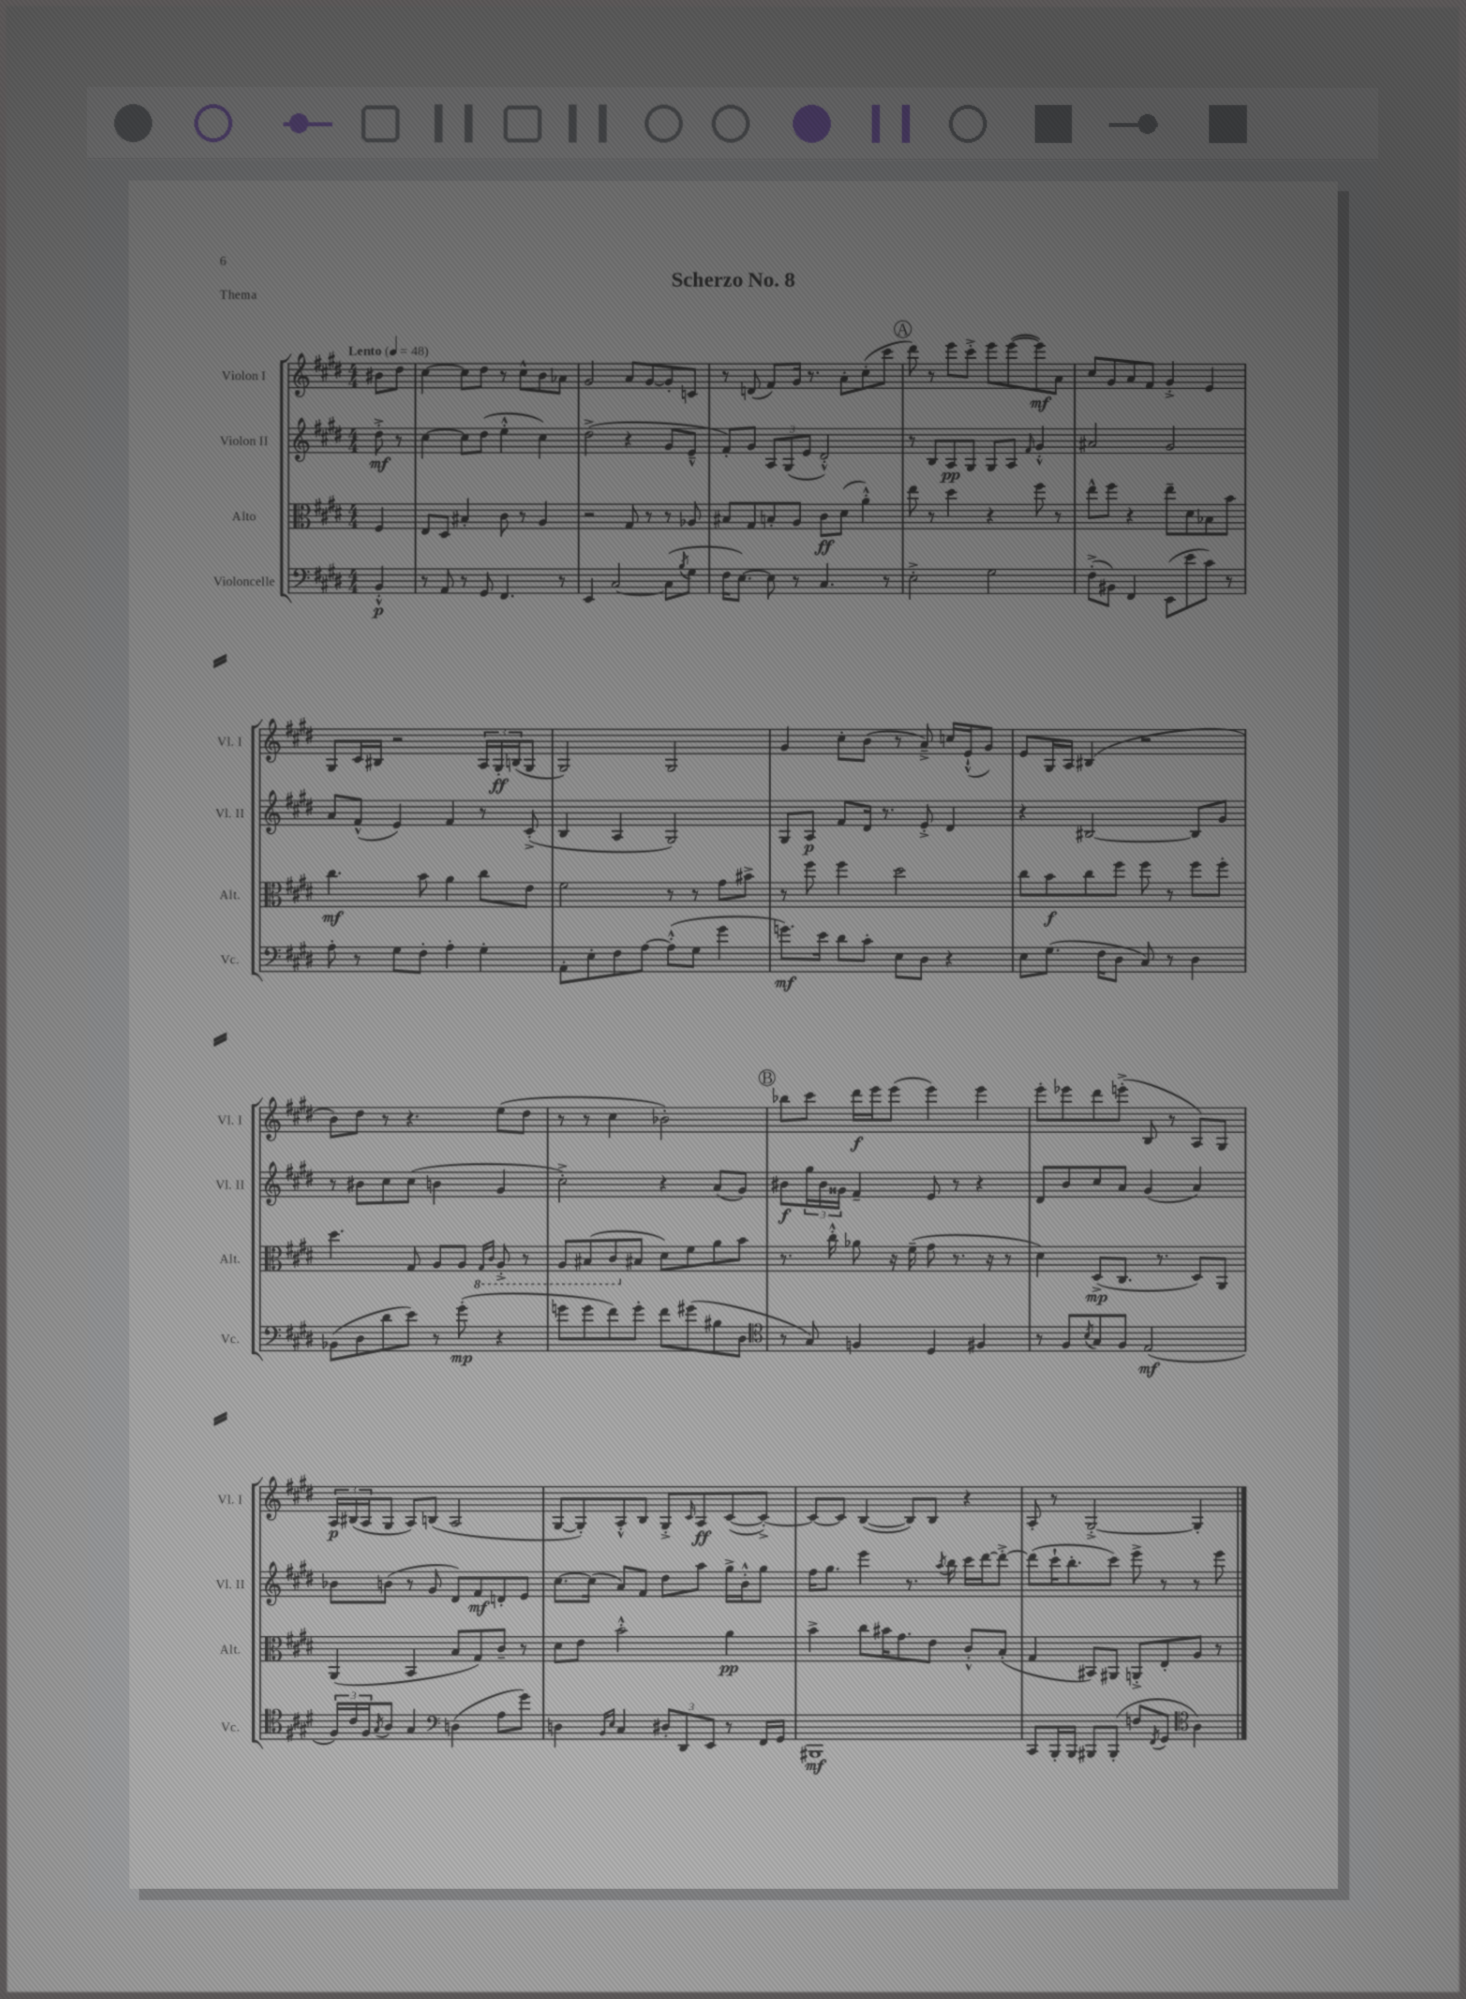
\header { title = "Scherzo No. 8" piece = "Thema" }
<<
\new StaffGroup <<
\new Staff = "s0" \with { instrumentName = "Violon I" shortInstrumentName = "Vl. I" } {
    \clef treble \key e \major \numericTimeSignature \time 4/4 \partial 4 \tempo "Lento" 4 = 48
    bis'8 dis''8 |
    cis''4~ cis''8 dis''8 r8 cis''8-^ b'8 aes'8 |
    gis'2 a'8 gis'8~ gis'8-. c'8 |
    r8 d'8( fis'8) gis'16 r8. a'8-. cis''8-.( cis'''8 |
    \mark \markup { \circle "A" } dis'''8) r8 e'''8 cis'''8-.-> e'''8 e'''8~( e'''8\mf) a'8 |
    cis''8 gis'8 a'8 fis'8 gis'4-.-> e'4 |
    gis8 cis'16 bis16 r2 \tuplet 3/2 { a16 gis16-.\ff b16( } gis8 |
    gis2) gis2 |
    gis'4 cis''8-. b'8( r8 a'8--->) c''16 e'16-!-^( gis'8) |
    e'8 gis16 a16 bis4( r2 |
    b'8) dis''8 r8 r4. e''8( dis''8 |
    r8 r8 cis''4 bes'2-.) |
    \mark \markup { \circle "B" } bes''8 cis'''8 dis'''16\f e'''16 e'''8( e'''4) e'''4 |
    e'''8-. ees'''8 dis'''8 e'''8-.->( b8 r8 a8) gis8 |
    \tuplet 3/2 { a16\p bis16( a16 } gis8 a8) b8( a2 |
    gis8~ gis8-.) a8-.-^ b8 gis8-.-> \grace { cis'16 } a8\ff cis'8~( cis'8~-.->) |
    cis'8~ cis'8 b4~( b8) b8 r4 |
    a8-. r8 gis2~-.-> gis4-. \bar "|." |
}
\new Staff = "s1" \with { instrumentName = "Violon II" shortInstrumentName = "Vl. II" } {
    \clef treble \key e \major \numericTimeSignature \time 4/4 \partial 4
    dis''8-.->\mf r8 |
    cis''4~ cis''8 dis''8( e''4-.-^ cis''4) |
    dis''2->( r4 gis'8 e'8---^ |
    fis'8-.) gis'8 \tuplet 3/2 { a8 gis8( e'8 } dis'2-.-^) |
    \mark \markup { \circle "A" } r8 b8 a8\pp gis8 gis8 a8 \grace { fis'16 } gis'4-.-^ |
    ais'2 gis'2 |
    a'8 fis'8-^( e'4) fis'4 r8 cis'8-.->( |
    b4 a4 gis2) |
    gis8 a8\p fis'8 dis'16 r8. e'8-.-> dis'4 |
    r4 bis2~ bis8 gis'8 |
    r8 bis'8 cis''8 cis''8( b'4 gis'4 |
    cis''2-.->) r4 a'8( gis'8) |
    \mark \markup { \circle "B" } bis'8\f \tuplet 3/2 { gis''16 bis'16 gisis'16 } fis'4-- e'8 r8 r4 |
    dis'8 b'8 cis''8 a'8 gis'4( a'4) |
    bes'8 b'8( r8 gis'8 dis'8) fis'8\mf d'8-. e'8 |
    cis''8.~ cis''16( a'8) fis'8 dis''8 a''8 gis''16-> b'16-.-^ gis''8 |
    fis''16 gis''8. e'''4 r8. \acciaccatura { a''8 } b''16 cis'''16 dis'''16~ dis'''8~-.-> |
    dis'''8( cis'''16-! b''8.-. cis'''8) e'''8-> r8 r8 e'''8 \bar "|." |
}
\new Staff = "s2" \with { instrumentName = "Alto" shortInstrumentName = "Alt." } {
    \clef alto \key e \major \numericTimeSignature \time 4/4 \partial 4
    fis4 |
    e8 dis8 bis4-. cis'8 r8 a4 |
    r2 gis8 r8 r8 aes8 |
    bis8 gis8 b8-. a8 cis'8\ff dis'8( a'4-.-^) |
    \mark \markup { \circle "A" } e''8 r8 dis''4 r4 fis''8 r8 |
    e''8-^ fis''8 r4 e''8-- dis'8 bes8 b'8 |
    cis''4.\mf b'8 a'4 cis''8 e'8 |
    fis'2 r8 r8 gis'8 bis'8-> |
    r8 fis''8 fis''4 dis''2 |
    cis''8 b'8\f cis''8 fis''8 fis''8 r8 fis''8 fis''8-. |
    dis''4. gis8 a8 a8 \ottava #-1 \grace { gis,16 cis16 } a,8-.-> r8 |
    a,8 bis,8( cis8 \ottava #0 bis8 dis'8) fis'8 a'8 b'8 |
    \mark \markup { \circle "B" } r8. cis''16-.-^ aes'8 r16 fis'16--( gis'8 r8. r16 r8 |
    dis'4) dis8->\mp( cis8. r8. dis8) a,8 |
    a,4( b,4 b8 gis8) cis'8-- r8 |
    dis'8 e'8 b'2-.-^ a'4\pp |
    b'4-> cis''8 bis'16 gis'8. e'8 cis'8-.-^ b8-.( |
    gis4 bis,8) ais,8 a,8-.-> e8-. a8 r8 \bar "|." |
}
\new Staff = "s3" \with { instrumentName = "Violoncelle" shortInstrumentName = "Vc." } {
    \clef bass \key e \major \numericTimeSignature \time 4/4 \partial 4
    b,4-.-^\p |
    r8 a,8 r8 gis,8 fis,4. r8 |
    e,4 cis2~ cis8( \acciaccatura { b8 } gis8 |
    fis16 e8.~) e8 r8 cis4. r8 |
    \mark \markup { \circle "A" } e2-.-> gis2 |
    fis8-.->( bis,8) fis,4 e,8( e'8 cis'8) r8 |
    a8-. r8 gis8 fis8-. a4-. gis4-. |
    a,8-. e8-. fis8 a8~ a8-.-^( gis8 gis'4 |
    g'8.\mf) e'16 dis'8 cis'8-. e8 dis8 r4 |
    e8 gis8.( fis16 dis8 cis8) r8 dis4 |
    bes,8( dis8 dis'8 e'8) r8 gis'8-.\mp( r4 |
    g'8 g'8 fis'8) g'8-. fis'8 gis'8( bis8 dis8 |
    \mark \markup { \circle "B" } \clef tenor r8 gis8) f4 dis4 fis4 |
    r8 fis8 \acciaccatura { b8 } gis8 fis8 e2\mf( |
    \tuplet 3/2 { fis16) cis'16 fis16 } \acciaccatura { gis8 } a8 gis4 \clef bass d4( a8 gis'8) |
    d4 \grace { b,16 e16 } cis4 \tuplet 3/2 { dis8-. dis,8 e,8 } r8 fis,16 gis,16 |
    bis,,1\mf |
    cis,8 b,,16-. b,,16 bis,,8 bis,,8-.( f8 \acciaccatura { fis,8 } gis,8 \clef tenor a4) \bar "|." |
}
>>
>>
\layout { \context { \Score \remove "Bar_number_engraver" } }
